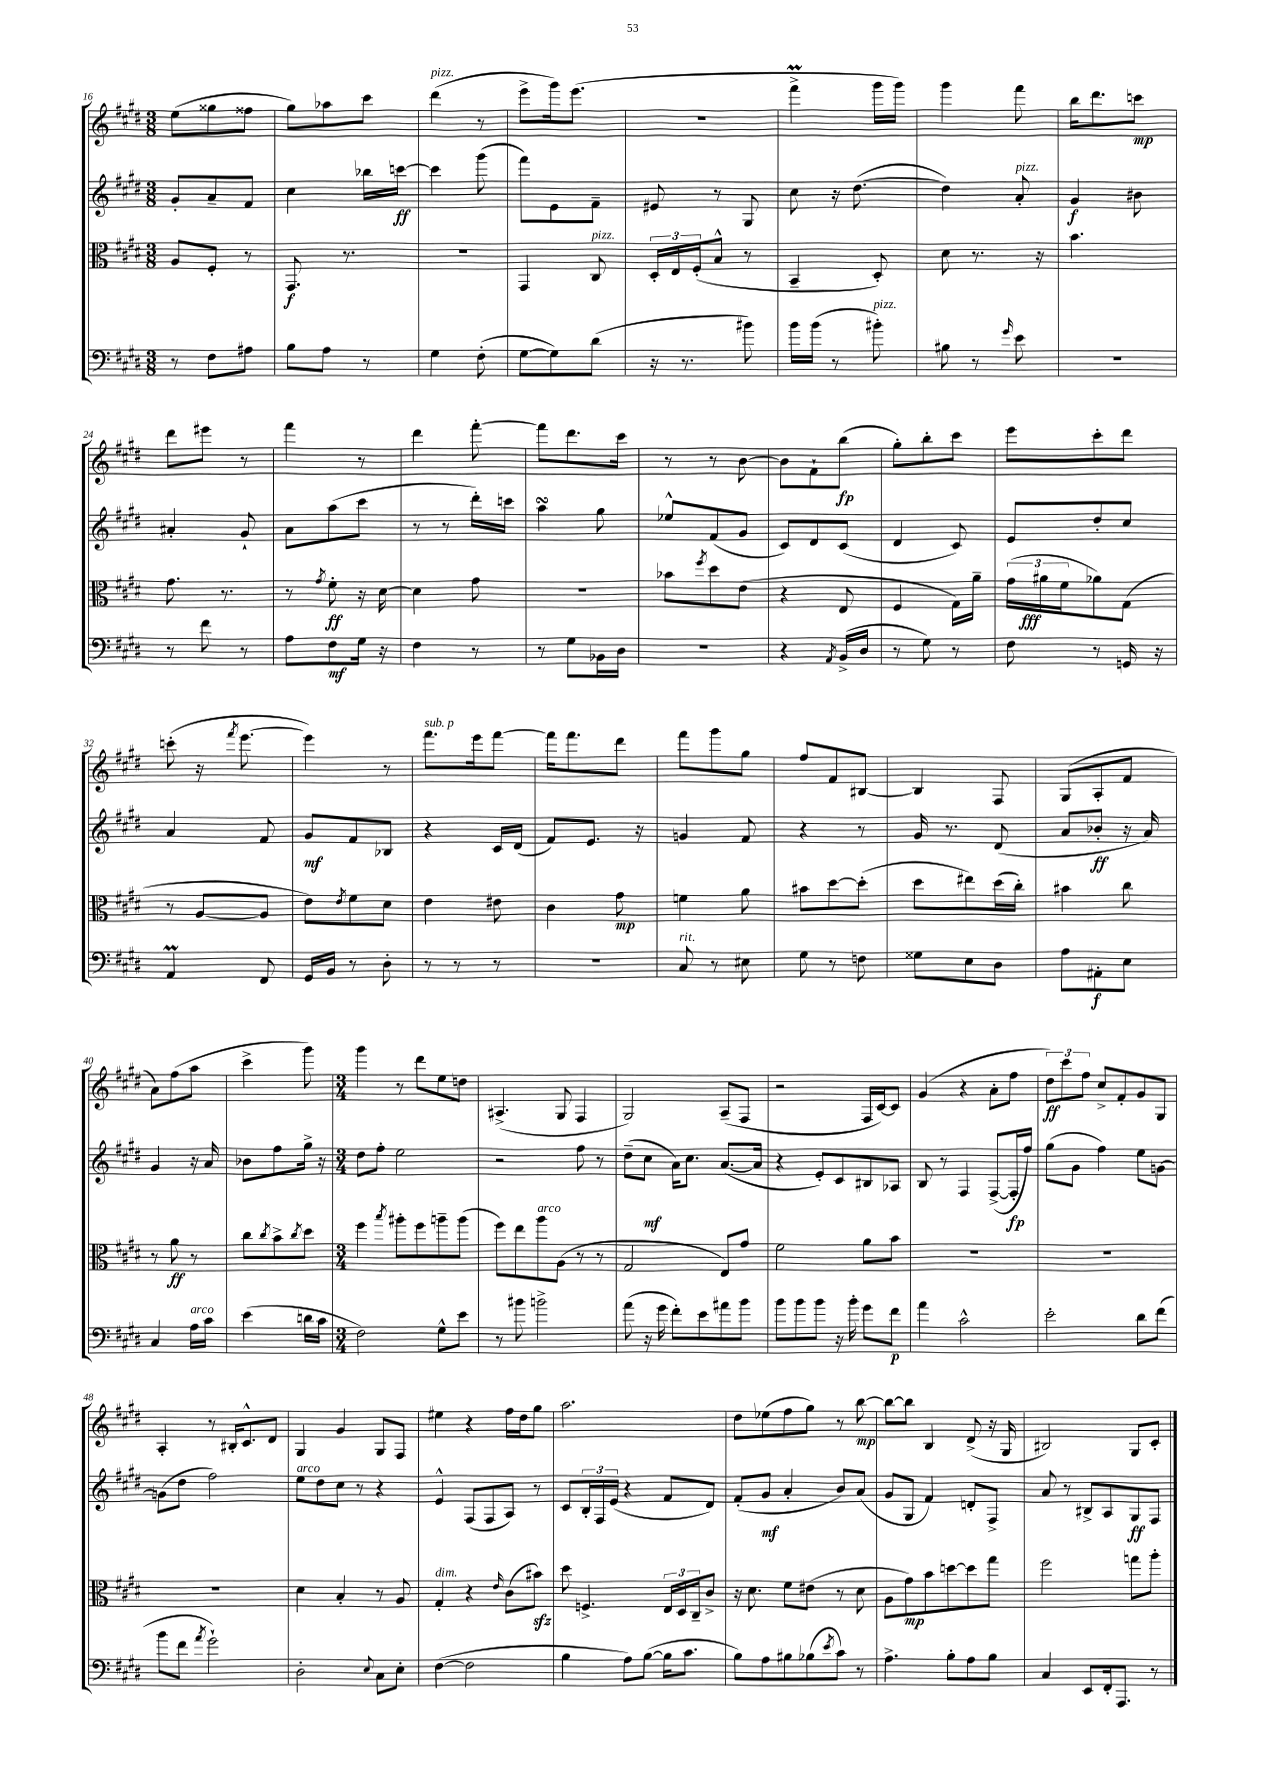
<<
\new StaffGroup <<
\new Staff = "s0" {
    \clef treble \key e \major \numericTimeSignature \time 3/8
    e''8( gisis''8 fisis''8 |
    gis''8) aes''8 cis'''8 |
    dis'''4^\markup { \italic "pizz." }( r8 |
    e'''8-> gis'''16) e'''8.( |
    R4. |
    fis'''4->\prall gis'''16 gis'''16) |
    gis'''4 fis'''8 |
    b''16 dis'''8. c'''8\mp |
    dis'''8 eis'''8 r8 |
    fis'''4 r8 |
    dis'''4 fis'''8~-. |
    fis'''8 dis'''8. cis'''16 |
    r8 r8 b'8~ |
    b'8 fis'8-! b''8\fp( |
    gis''8-.) b''8-. cis'''8 |
    e'''8 cis'''8-. dis'''8 |
    c'''8-.( r16 \acciaccatura { fis'''8 } e'''8.~ |
    e'''4) r8 |
    fis'''8.^\markup { \italic "sub. p" } e'''16 fis'''8~ |
    fis'''16 fis'''8. dis'''8 |
    fis'''8 gis'''8 gis''8 |
    fis''8 fis'8 bis8~ |
    bis4 fis8 |
    gis8( a8-. fis'8 |
    a'8) fis''8( a''8 |
    cis'''4-> gis'''8) |
    \numericTimeSignature \time 3/4 gis'''4 r8 dis'''8 e''8 d''8 |
    ais4.->( gis8 fis4 |
    gis2) a8--( fis8 |
    r2 fis16 cis'16~) cis'8 |
    gis'4( r4 a'8-. fis''8 |
    \tuplet 3/2 { dis''8\ff) cis'''8 fis''8 } cis''8-> fis'8-. gis'8 gis8 |
    a4-. r8 bis16-. cis'8.-^ dis'8 |
    gis4 gis'4 gis8 fis8 |
    eis''4 r4 fis''16 dis''16 gis''8 |
    a''2. |
    dis''8 ees''8( fis''8 gis''8) r8 b''8~\mp |
    b''8~ b''8 b4 dis'8->( r16 gis16 |
    bis2) gis8 cis'8-. \bar "|." |
}
\new Staff = "s1" {
    \clef treble \key e \major \numericTimeSignature \time 3/8
    gis'8-. a'8-- fis'8 |
    cis''4 bes''16 c'''16~\ff |
    c'''4 gis'''8( |
    fis'''8) e'8 fis'8-- |
    eis'8 r8 gis8 |
    cis''8 r16 dis''8.~( |
    dis''4) a'8-.^\markup { \italic "pizz." } |
    gis'4\f bis'8 |
    ais'4-. gis'8-! |
    a'8 a''8( cis'''8 |
    r8 r8 dis'''16-.) c'''16 |
    a''4\turn gis''8 |
    ees''8-^ fis'8( gis'8 |
    cis'8) dis'8 cis'8( |
    dis'4 cis'8) |
    e'8 dis''8-. cis''8 |
    a'4 fis'8 |
    gis'8\mf fis'8 bes8 |
    r4 cis'16 dis'16( |
    fis'8) e'8. r16 |
    g'4 fis'8 |
    r4 r8 |
    gis'16 r8. dis'8( |
    a'8 bes'8-.\ff r16 a'16) |
    gis'4 r16 a'16 |
    bes'8 fis''8 gis''16-> r16 |
    \numericTimeSignature \time 3/4 dis''8 fis''8-. e''2 |
    r2 fis''8 r8 |
    dis''8--( cis''8\mf a'16) cis''8. a'8.~( a'16 |
    r4 e'8-.) cis'8 bis8 aes8 |
    b8 r8 fis4 fis8~->( fis16-.\fp fis''16) |
    gis''8( gis'8 fis''4) e''8 g'8~ |
    g'8( dis''8 fis''2) |
    e''8^\markup { \italic "arco" } dis''8 cis''8 r8 r4 |
    e'4-^ fis8( fis8 a8) r8 |
    cis'8 \tuplet 3/2 { b16-. fis16 e'16( } r4 fis'8 dis'8) |
    fis'8-.( gis'8\mf a'4-. b'8) a'8( |
    gis'8 gis8 fis'4) d'8-. fis8-> |
    a'8 r8 bis8-> a8 gis8\ff fis8 \bar "|." |
}
\new Staff = "s2" {
    \clef alto \key e \major \numericTimeSignature \time 3/8
    a8 fis8-. r8 |
    gis,8.\f r8. |
    R4. |
    gis,4 cis8^\markup { \italic "pizz." } |
    \tuplet 3/2 { dis16-. e16 fis16-.( } b8-^ r8 |
    b,4-- dis8-.) |
    dis'8 r8. r16 |
    b'4. |
    gis'8. r8. |
    r8 \acciaccatura { gis'8 } fis'8-.\ff r16 dis'16~ |
    dis'4 gis'8 |
    R4. |
    bes'8 \acciaccatura { fis''8 } dis''8 e'8( |
    r4 e8 |
    fis4 gis16) a'16-- |
    \tuplet 3/2 { gis'16( ais'16\fff fis'16 } aes'8) gis8( |
    r8 a8~ a8 |
    e'8) \acciaccatura { e'8 } fis'8 dis'8 |
    e'4 eis'8 |
    cis'4 gis'8\mp |
    f'4 a'8 |
    bis'8 dis''8~ dis''8-.( |
    dis''8 eis''8) dis''16( cis''16-.) |
    bis'4 cis''8 |
    r8 a'8\ff r8 |
    cis''8 \acciaccatura { cis''8 } b'8-> \acciaccatura { cis''8 } dis''8 |
    \numericTimeSignature \time 3/4 fis''4 \acciaccatura { b''8 } ais''8-. fis''8 a''8-- a''8( |
    fis''8) e''8 a''8^\markup { \italic "arco" } a8( r8 r8 |
    gis2 e8) gis'8 |
    fis'2 a'8 b'8 |
    R2. |
    R2. |
    R2. |
    dis'4 b4-. r8 a8 |
    gis4-.^\markup { \italic "dim." } r4 \grace { e'16 } cis'8( bis'8\sfz) |
    dis''8 f4.-> \tuplet 3/2 { e16 dis16 cis16-- } cis'8-> |
    r16 dis'8. fis'8 eis'8( r8 dis'8 |
    a8 gis'8\mp) b'8 d''8~ d''8 gis''8 |
    fis''2 g''8 a''8-. \bar "|." |
}
\new Staff = "s3" {
    \clef bass \key e \major \numericTimeSignature \time 3/8
    r8 fis8 ais8 |
    b8 a8 r8 |
    gis4 fis8-.( |
    gis8~ gis8) dis'8( |
    r16 r8. bis'8) |
    b'16 b'16( r8 bis'8-.^\markup { \italic "pizz." }) |
    bis8 r8 \grace { gis'16 } e'8 |
    R4. |
    r8 fis'8 r8 |
    a8 fis8\mf gis16 r16 |
    fis4 r8 |
    r8 gis8 bes,16 dis16 |
    R4. |
    r4 \acciaccatura { a,8 } b,16->( dis16 |
    r8 gis8) r8 |
    fis8 r8 g,16 r16 |
    a,4\prall fis,8 |
    gis,16 b,16 r8 dis8-. |
    r8 r8 r8 |
    R4. |
    cis8^\markup { \italic "rit." } r8 eis8 |
    gis8 r8 f8 |
    gisis8 e8 dis8 |
    a8 ais,8-.\f e8 |
    cis4 a16^\markup { \italic "arco" } cis'16 |
    e'4( d'16 cis'16 |
    \numericTimeSignature \time 3/4 fis2) gis8-^ e'8 |
    r8 bis'8 b'2-> |
    a'8( r16 gis'16 fis'8-.) e'8 ais'8 b'8 |
    b'8 b'8 b'8 r16 b'16-. gis'8 fis'8\p |
    a'4 cis'2-^ |
    e'2-. dis'8 fis'8( |
    b'8 fis'8 \acciaccatura { a'8 } gis'2-!) |
    dis2-. \appoggiatura { e8 } cis8 e8-. |
    fis4~( fis2 |
    b4 a8) b8~( b16 cis'8. |
    b8) a8 bis8 bes8( \acciaccatura { e'8 } cis'8) r8 |
    a4.-> b8-. a8 b8 |
    cis4 e,8 fis,16-. a,,8. r8 \bar "|." |
}
>>
>>
\layout { \context { \Score currentBarNumber = #16 } }
